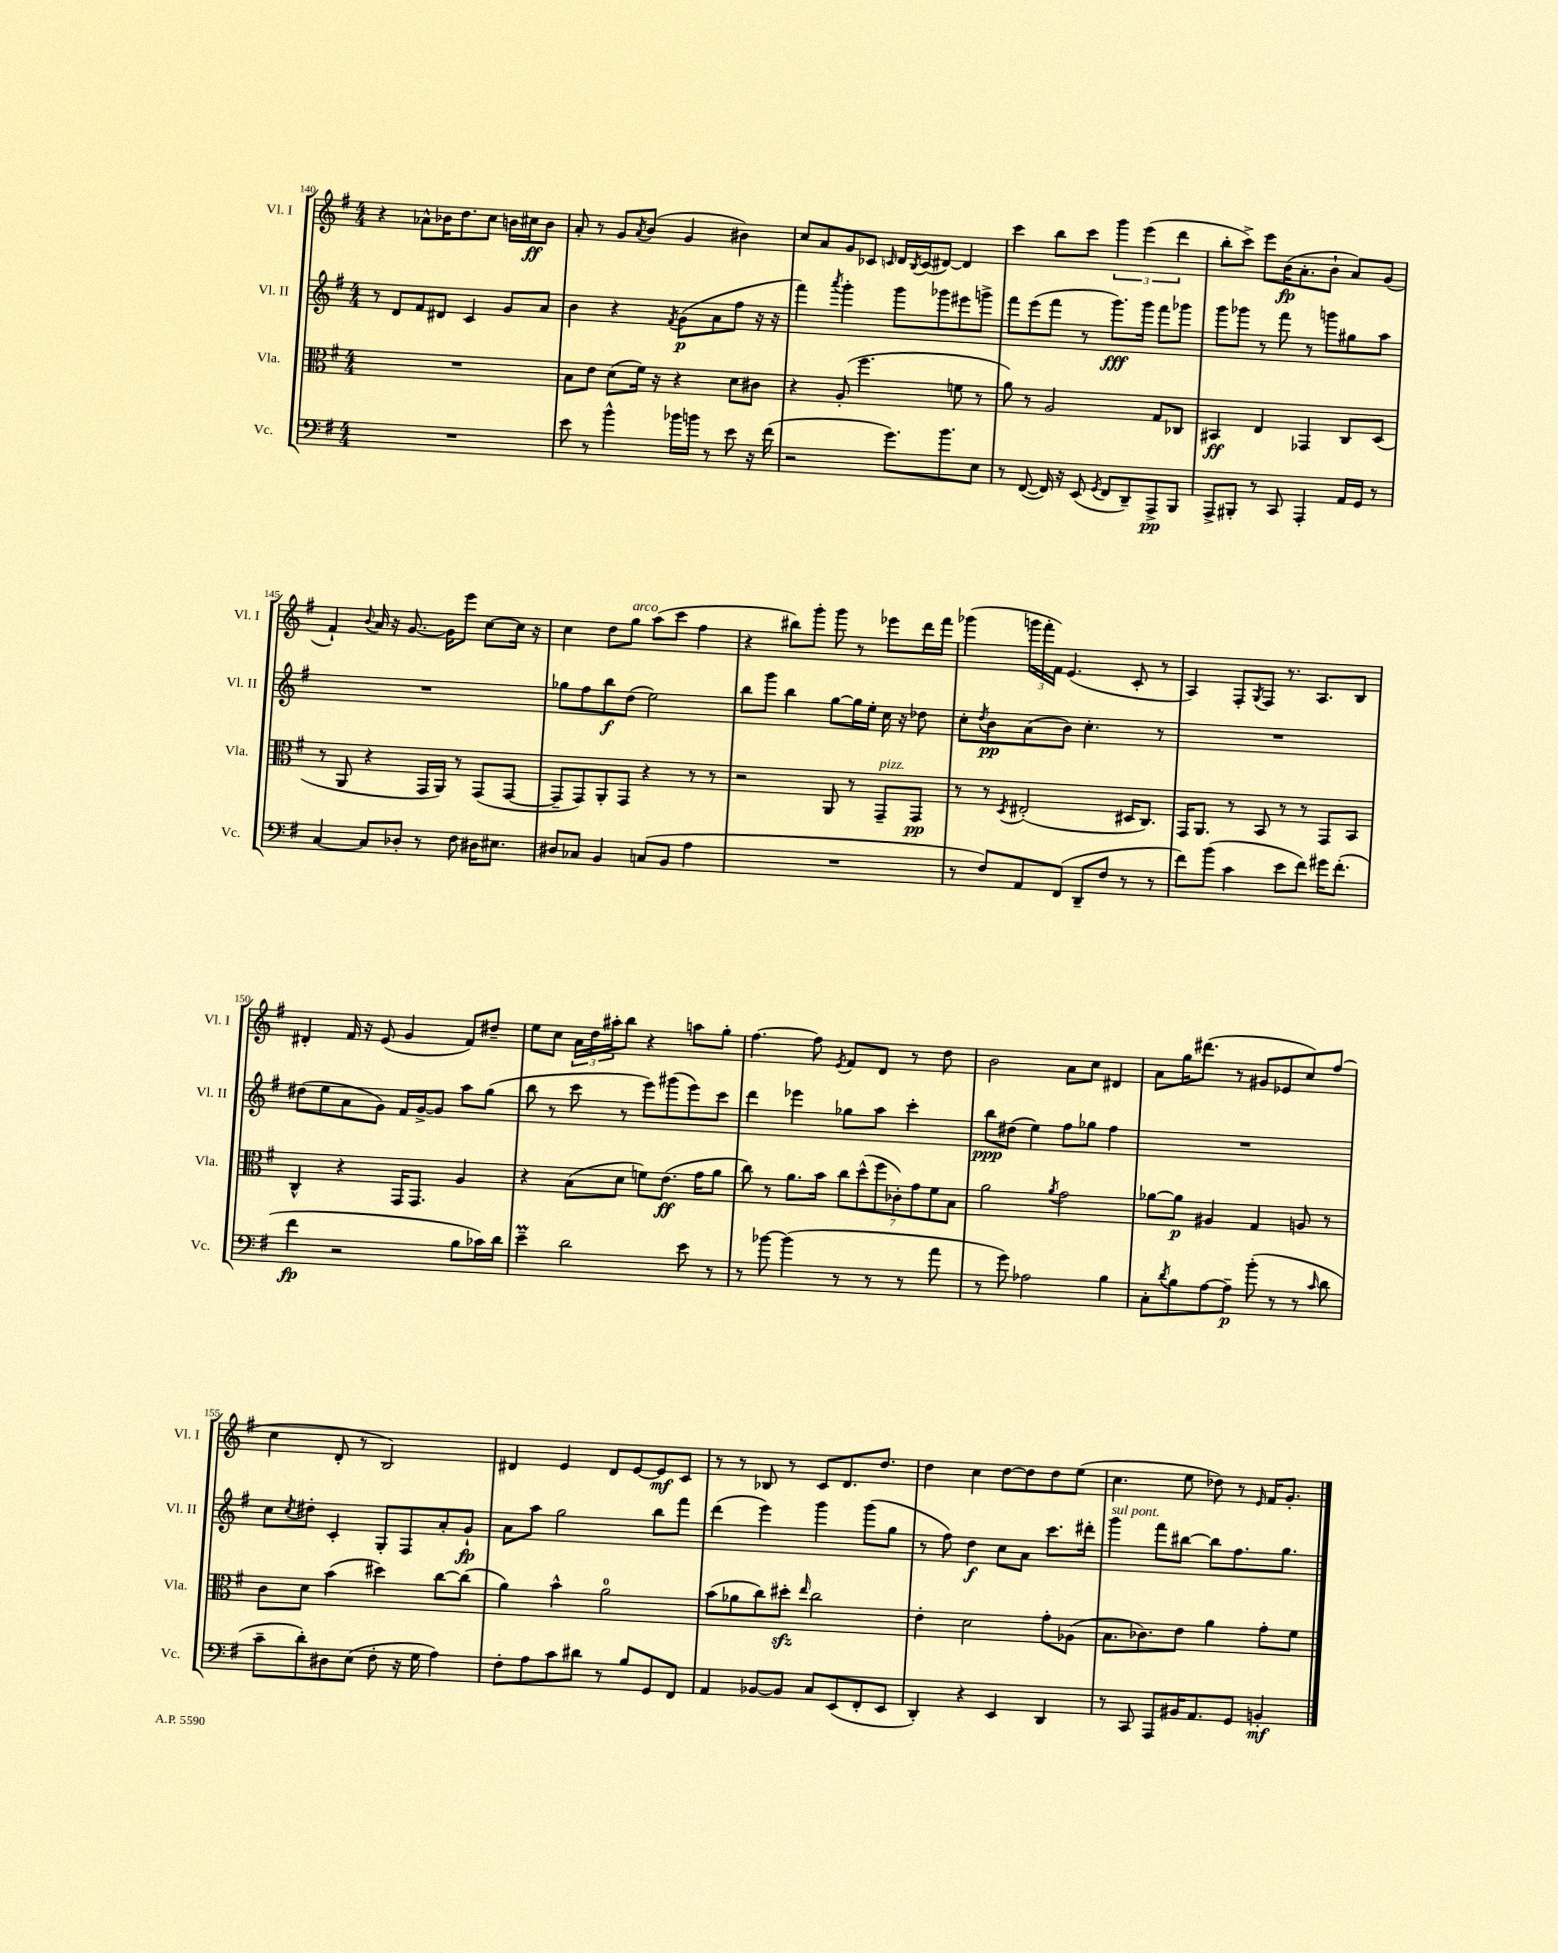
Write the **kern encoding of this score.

**kern	**kern	**kern	**kern
*staff4	*staff3	*staff2	*staff1
*clefF4	*clefC3	*clefG2	*clefG2
*k[f#]	*k[f#]	*k[f#]	*k[f#]
*M4/4	*M4/4	*M4/4	*M4/4
1r	1r	8r	4r
.	.	8d	.
.	.	8f#	8a-^^
.	.	8d#	16b-
.	.	.	8.dd
.	.	4c	.
.	.	.	8cc
.	.	8g	16b
.	.	.	16cc#
.	.	8a	8b
=	=	=	=
8e	8B	4b	8a'
8r	8e	.	8r
4b^^	(8d	4r	8g
.	.	.	8qa
.	16f#)	.	(8b
.	16r	.	.
.	.	8qf#	.
16b-	4r	(8g	4g
16b	.	.	.
8r	.	8a	.
8e	8d	8ff#	4b#)
16r	8c#	16r	.
(16f#	.	16r	.
=	=	=	=
2r	4r	4fff#)	8cc
.	.	.	8a
.	.	8qaaa	.
.	(8A'	4ggg'	8g
.	4.ff#	.	8c-
.	.	.	16qqc
8.g)	.	8ggg	16d
.	.	.	8qB
.	.	.	(16c
.	.	8ggg-	[8d#)
8.b	.	.	.
.	8f	8eee#	4d#]
8E	8r	8ggg^	.
=	=	=	=
8r	8a)	8fff#	4ccc
([8FF#	8r	(8eee	.
16FF#])	2A	8fff#	8bb
16r	.	.	.
(8EE	.	8r	8ccc
8qGG	.	.	.
8FF#	.	8.ggg)	6ggg
8DD~)	.	.	.
.	.	.	(6eee
.	.	16ggg	.
8AAA^	8G	8fff#	.
.	.	.	6ddd
8BBB	8C-	8ggg-	.
=	=	=	=
8AAA^	4BB#	8ggg	8bb'
8BBB#'	.	8ggg-	8ccc^)
8r	4E	8r	8eee
8CC	.	8fff#	(16b
.	.	.	8.a'
4AAA'	4GG-	8r	.
.	.	8ggg	8b`
16AA	8C	8gg#	8a)
16GG	.	.	.
8r	(8D	8aa	(8g
=	=	=	=
[4C	8r	1r	4f#`)
.	8AA	.	.
.	.	.	8qqb
8C]	4r	.	16a
.	.	.	16r
8D-'	.	.	[8.g
8r	16GG	.	.
.	16AA)	.	16g]
8F#	8r	.	8eee
16D#	(8GG	.	[8cc
8.E#	.	.	.
.	[8GG	.	16cc]
.	.	.	16r
=	=	=	=
8D#	8GG~]	8gg-	4cc
8C-	8GG)	8ff#	.
4BB	8AA'	8bb	8dd
.	8GG	(8dd	8gg
(8C	4r	2ee)	(8aa
8BB	.	.	8ccc
4A	8r	.	4ff#
.	8r	.	.
=	=	=	=
1r	2r	8bb	4r
.	.	8ggg	.
.	.	4bb	8bb#)
.	.	.	8ggg'
.	8AA	[8gg	8ggg
.	8r	16gg]	8r
.	.	16ee'	.
.	8GG~	16cc	8eee-
.	.	16r	.
.	8GG	8dd-	16ddd
.	.	.	16fff#
=	=	=	=
8r	8r	8cc'	(4ggg-
.	.	8qdd	.
8F#)	8r	8b	.
.	8qD	.	.
8AA	(2E#'	(8a	24ggg
.	.	.	24fff#'
.	.	.	24f#)
(8FF#	.	8b)	(4.e
8DD~	.	4.cc'	.
8F#	.	.	.
8r	16D#	.	8c'
.	8.C)	.	.
8r	.	8r	8r
=	=	=	=
8f#)	16GG	1r	4A)
.	8.AA	.	.
(8b	.	.	.
4c	8r	.	8F#'
.	.	.	8qG
.	8BB	.	8F#
8e	8r	.	8.r
8f#)	8r	.	.
.	.	.	8.A
16g#	8GG	.	.
(8.f#'	.	.	.
.	8BB	.	8B
=	=	=	=
4f#	4C^^	(8dd#	4d#'
.	.	8ee	.
2r	4r	8a	16f#
.	.	.	16r
.	.	8g)	(8e
.	16GG	16f#	4g
.	8.GG	[16g^	.
.	.	8g]	.
8B	4A	8aa	8f#)
16c-)	.	(8gg	8dd#~
16d	.	.	.
=	=	=	=
4e~	4r	8bb	8ee
.	.	8r	8cc
2d	(8B	8ccc	24a
.	.	.	24dd
.	.	.	24aa#'
.	8d	8r	8bb
.	8f)	8eee)	4r
.	(8.e	(8ggg#	.
8e	.	8eee)	8aa
.	16g	.	.
8r	8a	8ccc	8gg'
=	=	=	=
8r	8cc)	4ddd	[4.ff#
[8b-	8r	.	.
(4b-]	8.a	4eee-	.
.	.	.	8ff#]
.	16b	.	.
.	.	.	8qe
8r	14cc	8gg-	8f#
.	(14dd^^	.	.
8r	.	8aa	8d
.	14ff#	.	.
.	14c-')	.	.
8r	.	4ccc'	8r
.	14g	.	.
.	14f#	.	.
8a	.	.	8dd
.	14B	.	.
=	=	=	=
8r	2a	8bb	2b
8g)	.	(8dd#	.
2A-	.	4ee)	.
.	8qa	.	.
.	2g	8ff#	8a
.	.	8gg-	8cc
4B	.	4ff#	4d#
=	=	=	=
8C'	[8a-	1r	8a
8qd	.	.	.
8B	8a-]	.	16gg
.	.	.	(8.ddd#
[8A	4A#	.	.
8A~]	.	.	8r
(8b'	4G	.	8g#
8r	.	.	8e-
8r	8A	.	8cc)
16qqc	.	.	.
8d	8r	.	(8ff#
=	=	=	=
8c~	8c	8cc	4cc
.	.	8qcc	.
8d')	8d	8dd#'	.
8D#	(4b	4c'	8d'
(8E	.	.	8r
8F#'	4dd#)	8G'	2B)
16r	.	8F#	.
16G	.	.	.
4A)	[8cc	8a'	.
.	(8cc]	8g`	.
=	=	=	=
8F#'	4a)	8a	4d#
8A	.	8aa	.
8c	4b^^	2gg	4e
8d#	.	.	.
8r	2a	.	8d#
8B	.	.	[8e
8GG	.	8bb	8e]
8FF#	.	8fff#	8c
=	=	=	=
4AA	(8b	(4ddd	8r
.	8a-	.	8r
[8BB-	8cc)	4eee)	8B-
8BB-]	8dd#'	.	8r
.	16qqee	.	.
8C	2cc	4ggg	8c
(8EE	.	.	8.d
8FF#'	.	(8ggg	.
.	.	.	8.dd
8EE	.	8gg	.
=	=	=	=
4DD')	4e'	8r	4dd
.	.	8ff#)	.
4r	2d	4dd	4cc
4EE	.	8cc	[8dd
.	.	8a	8dd]
4DD	8g'	8.ccc	8dd
.	(8A-	.	(8ee
.	.	16ddd#'	.
=	=	=	=
8r	8.B	4ggg	4.cc
8CC	.	.	.
.	8.c-)	.	.
8AAA	.	8fff#	.
16BB#	8e	[8bb#	8ee
8.AA	.	.	.
.	4a	8bb#]	8dd-)
8GG	.	8.ff#	8r
.	.	.	16qqe
4BB'	8g'	.	16f#
.	.	8.gg	8.g'
.	8f#	.	.
==	==	==	==
*-	*-	*-	*-
